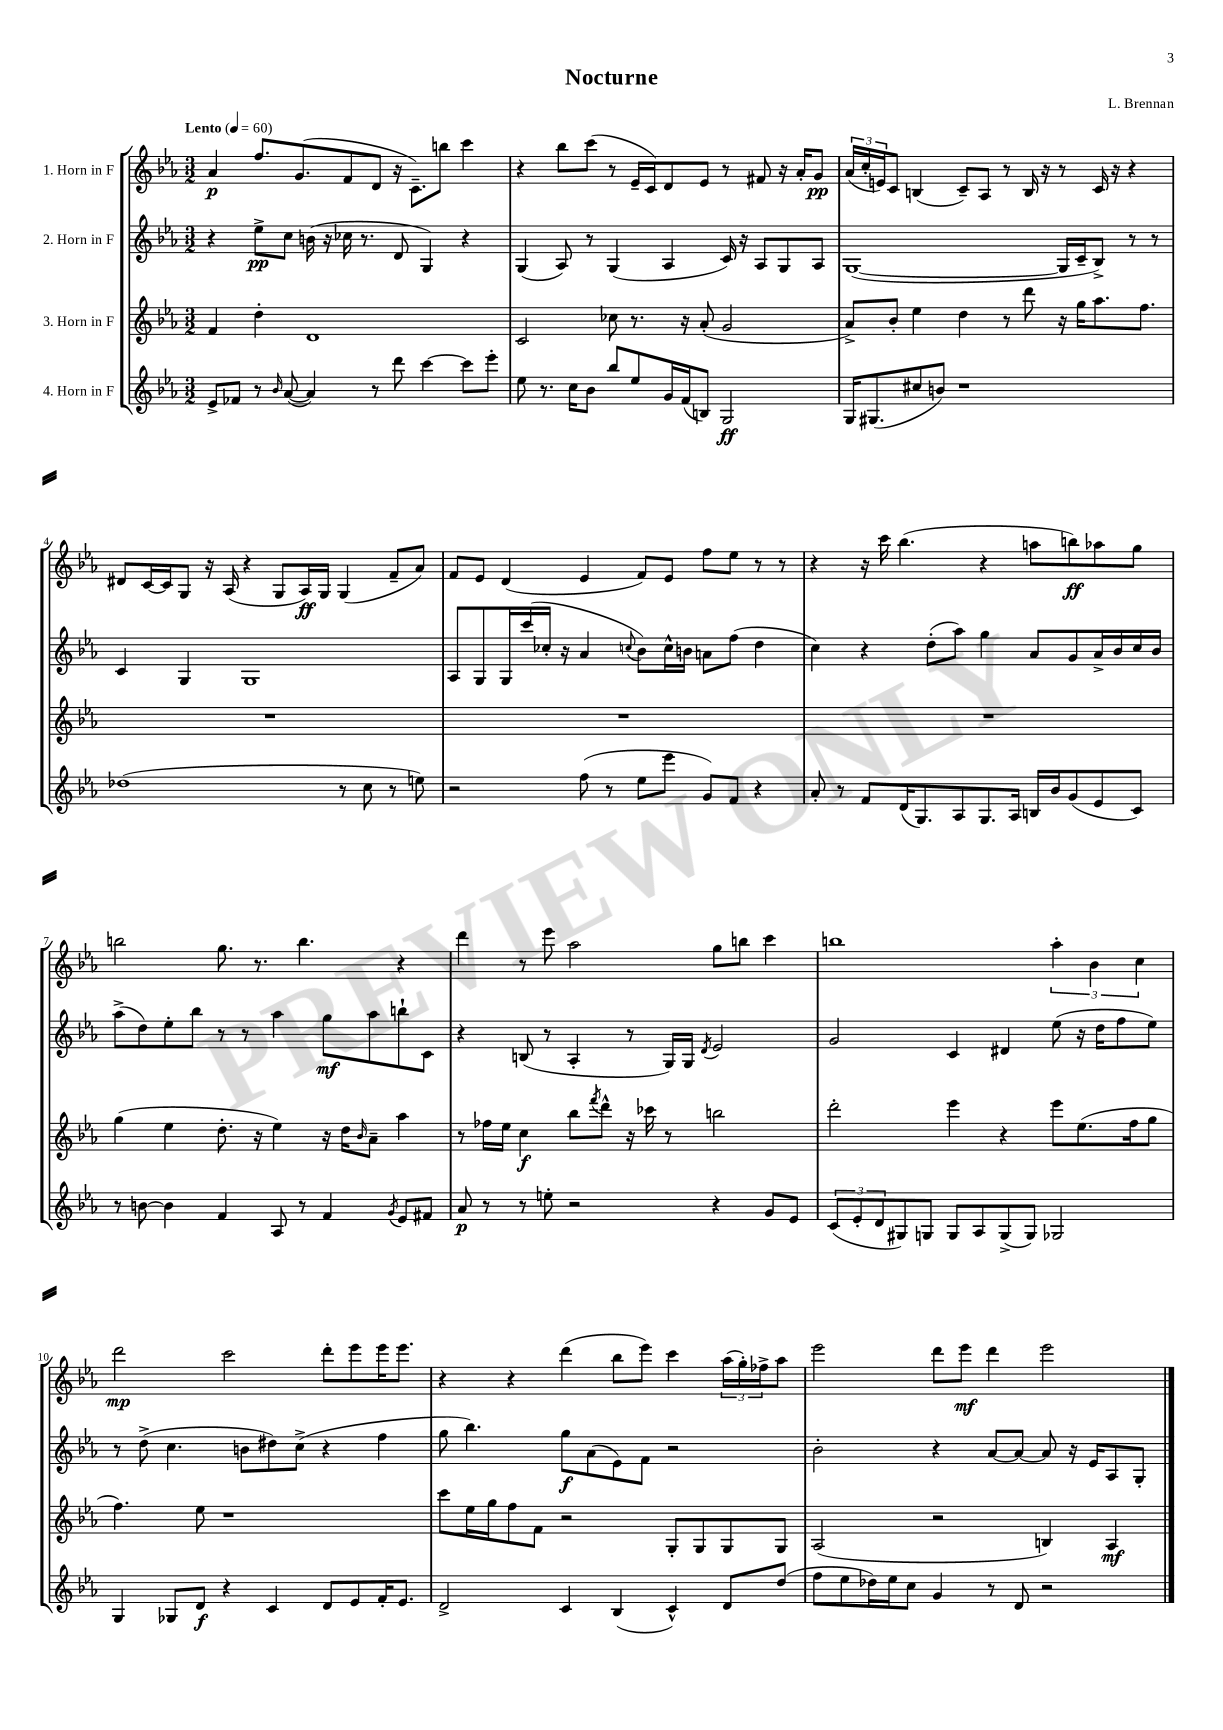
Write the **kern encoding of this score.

**kern	**dynam	**kern	**dynam	**kern	**dynam	**kern	**dynam
*part4	*part4	*part3	*part3	*part2	*part2	*part1	*part1
*staff4	*staff4	*staff3	*staff3	*staff2	*staff2	*staff1	*staff1
*I"4. Horn in F	*	*I"3. Horn in F	*	*I"2. Horn in F	*	*I"1. Horn in F	*
*clefG2	*	*clefG2	*	*clefG2	*	*clefG2	*
*k[b-e-a-]	*	*k[b-e-a-]	*	*k[b-e-a-]	*	*k[b-e-a-]	*
*M3/2	*	*M3/2	*	*M3/2	*	*M3/2	*
*MM60	*	*MM60	*	*MM60	*	*MM60	*
=1	=1	=1	=1	=1	=1	=1	=1
!	!	!	!	!	!	!LO:TX:a:B:t=Lento	!
8e-^/L	.	4f/	.	4r	.	4a-/	p
8f-X/J	.	.	.	.	.	.	.
8r	.	4dd'\	.	8ee-^\L	pp	8.ff/L	.
16qqb-/	.	.	.	.	.	.	.
([8a-/	.	.	.	8cc\J	.	.	.
.	.	.	.	.	.	(8.g/	.
4a-/])	.	1d	.	(16bn\	.	.	.
.	.	.	.	16r	.	.	.
.	.	.	.	16cc-X\	.	8f/	.
.	.	.	.	8.r	.	.	.
8r	.	.	.	.	.	8d/J	.
8ddd\	.	.	.	8d/	.	16r	.
.	.	.	.	.	.	8.c~\L)	.
[4ccc\	.	.	.	4G/)	.	.	.
.	.	.	.	.	.	8bbn\J	.
8ccc\L]	.	.	.	4r	.	4ccc\	.
8eee-'\J	.	.	.	.	.	.	.
=2	=2	=2	=2	=2	=2	=2	=2
8ee-\	.	2c/	.	(4G/	.	4r	.
8.r	.	.	.	.	.	.	.
.	.	.	.	8A-/)	.	8bb-\L	.
16cc\KL	.	.	.	.	.	.	.
8b-\J	.	.	.	8r	.	(8ccc\J	.
8bb-/L	.	8cc-X\	.	(4G/	.	8r	.
8ee-/	.	8.r	.	.	.	16e-~/LL	.
.	.	.	.	.	.	16c/J)	.
16g/L	.	.	.	4A-/	.	8d/	.
(16f/J	.	16r	.	.	.	.	.
8Bn/J)	.	(8a-'/	.	.	.	8e-/J	.
2G/	ff	2g/	.	16c/)	.	8r	.
.	.	.	.	16r	.	.	.
.	.	.	.	8A-/L	.	8f#X/	.
.	.	.	.	8G/	.	16r	.
.	.	.	.	.	.	16a-'/KL	.
.	.	.	.	8A-/J	.	8g/J	pp
=3	=3	=3	=3	=3	=3	=3	=3
16G/KL	.	8a-^/L)	.	([1G	.	(24a-/LL	.
.	.	.	.	.	.	24cc'/	.
(8.G#X/	.	.	.	.	.	.	.
.	.	.	.	.	.	24en/J)	.
.	.	8b-'/J	.	.	.	8c/J	.
8cc#X/	.	4ee-\	.	.	.	(4Bn/	.
8bn/J)	.	.	.	.	.	.	.
1r	.	4dd\	.	.	.	8c~/L)	.
.	.	.	.	.	.	8A-/J	.
.	.	8r	.	.	.	8r	.
.	.	8ddd\	.	.	.	16B/	.
.	.	.	.	.	.	16r	.
.	.	16r	.	16G/LL]	.	8r	.
.	.	16gg\KL	.	16c~/J	.	.	.
.	.	8.aa-\	.	8B-^/J)	.	16c/	.
.	.	.	.	.	.	16r	.
.	.	.	.	8r	.	4r	.
.	.	8.ff\J	.	.	.	.	.
.	.	.	.	8r	.	.	.
!!LO:LB:g=z
=4	=4	=4	=4	=4	=4	=4	=4
(1dd-X	.	1.r	.	4c/	.	8d#X/L	.
.	.	.	.	.	.	[16c/L	.
.	.	.	.	.	.	16c/J]	.
.	.	.	.	4G/	.	8G/J	.
.	.	.	.	.	.	16r	.
.	.	.	.	.	.	(16A-/	.
.	.	.	.	1G	.	4r	.
.	.	.	.	.	.	8G/L	.
.	.	.	.	.	.	16A-/L)	ff
.	.	.	.	.	.	16G/JJ	.
8r	.	.	.	.	.	(4G/	.
8cc\	.	.	.	.	.	.	.
8r	.	.	.	.	.	8f~/L	.
8een\)	.	.	.	.	.	8a-/J)	.
=5	=5	=5	=5	=5	=5	=5	=5
2r	.	1.r	.	8A-/L	.	8f/L	.
.	.	.	.	8G/	.	8e-/J	.
.	.	.	.	16G/L	.	(4d/	.
.	.	.	.	(16ccc/	.	.	.
.	.	.	.	16cc-X'/JJ	.	.	.
.	.	.	.	16r	.	.	.
(8ff\	.	.	.	4a-/	.	4e-/	.
8r	.	.	.	.	.	.	.
.	.	.	.	8qqccn/	.	.	.
8ee-\L	.	.	.	8b-\L)	.	8f/L)	.
8eee-\J	.	.	.	16cc^^\L	.	8e-/J	.
.	.	.	.	16bn\JJ	.	.	.
8g/L)	.	.	.	8an\L	.	8ff\L	.
8f/J	.	.	.	(8ff\J	.	8ee-\J	.
4r	.	.	.	4dd\	.	8r	.
.	.	.	.	.	.	8r	.
=6	=6	=6	=6	=6	=6	=6	=6
8a-'/	.	1.r	.	4cc\)	.	4r	.
8r	.	.	.	.	.	.	.
8f/L	.	.	.	4r	.	16r	.
.	.	.	.	.	.	16ccc\	.
(16d/K	.	.	.	.	.	(4.bb-\	.
8.G/)	.	.	.	.	.	.	.
.	.	.	.	(8dd'\L	.	.	.
8A-/	.	.	.	8aa-\J)	.	.	.
8.G/	.	.	.	4gg\	.	4r	.
16A-/Jk	.	.	.	.	.	.	.
16Bn/LL	.	.	.	8a-/L	.	8aan\L	.
16b-/J	.	.	.	.	.	.	.
(8g/	.	.	.	8g/	.	8bbn\)	ff
8e-/	.	.	.	16a-^/L	.	8aa-X\	.
.	.	.	.	16b-/	.	.	.
8c/J)	.	.	.	16cc/	.	8gg\J	.
.	.	.	.	16b-/JJ	.	.	.
!!LO:LB:g=z
=7	=7	=7	=7	=7	=7	=7	=7
8r	.	(4gg\	.	(8aa-^\L	.	2bbn\	.
[8bn\	.	.	.	8dd\)	.	.	.
4b\]	.	4ee-\	.	8ee-'\	.	.	.
.	.	.	.	8bb-\J	.	.	.
4f/	.	8.dd'\	.	8r	.	8.gg\	.
.	.	.	.	8r	.	.	.
.	.	16r	.	.	.	8.r	.
8A-/	.	4ee-\)	.	4aa-\	.	.	.
8r	.	.	.	.	.	4.bb\	.
4f/	.	16r	.	8gg\L	mf	.	.
.	.	16dd\KL	.	.	.	.	.
.	.	16qqb-/	.	.	.	.	.
.	.	8a-~\J	.	8aa-\	.	.	.
8qg/	.	.	.	.	.	.	.
8e-/L	.	4aa-\	.	8bbn`\	.	4r	.
8f#X/J	.	.	.	8c\J	.	.	.
=8	=8	=8	=8	=8	=8	=8	=8
8a-/	p	8r	.	4r	.	4ddd\	.
8r	.	16ff-X\LL	.	.	.	.	.
.	.	16ee-\JJ	.	.	.	.	.
8r	.	4cc\	f	(8Bn/	.	8r	.
8een'\	.	.	.	8r	.	8eee-\	.
2r	.	8bb-\L	.	4A-'/	.	2aa-\	.
.	.	8qfff/	.	.	.	.	.
.	.	8ddd^^\J	.	.	.	.	.
.	.	16r	.	8r	.	.	.
.	.	16ccc-X\	.	.	.	.	.
.	.	8r	.	16G/LL)	.	.	.
.	.	.	.	16G/JJ	.	.	.
.	.	.	.	8qd/	.	.	.
4r	.	2bbn\	.	2e-/	.	8gg\L	.
.	.	.	.	.	.	8bbn\J	.
8g/L	.	.	.	.	.	4ccc\	.
8e-/J	.	.	.	.	.	.	.
=9	=9	=9	=9	=9	=9	=9	=9
(12c/L	.	2ddd'\	.	2g/	.	1bbn	.
12e-'/	.	.	.	.	.	.	.
12d/	.	.	.	.	.	.	.
8G#X/)	.	.	.	.	.	.	.
8Gn/J	.	.	.	.	.	.	.
8G/L	.	4eee-\	.	4c/	.	.	.
8A-/	.	.	.	.	.	.	.
(8G^/	.	4r	.	4d#X/	.	.	.
8G/J)	.	.	.	.	.	.	.
2G-X/	.	8eee-\L	.	(8ee-\	.	6aa-'\	.
.	.	(8.ee-\	.	16r	.	.	.
.	.	.	.	.	.	6b-\	.
.	.	.	.	16dd\KL	.	.	.
.	.	.	.	8ff\	.	.	.
.	.	16ff\k	.	.	.	.	.
.	.	.	.	.	.	6cc\	.
.	.	8gg\J	.	8ee-\J)	.	.	.
!!LO:LB:g=z
=10	=10	=10	=10	=10	=10	=10	=10
4G/	.	4.ff\)	.	8r	.	2ddd\	mp
.	.	.	.	(8dd^\	.	.	.
8G-X/L	.	.	.	4.cc\	.	.	.
8d/J	f	8ee-\	.	.	.	.	.
4r	.	1r	.	.	.	2ccc\	.
.	.	.	.	8bn\L	.	.	.
4c/	.	.	.	8dd#X\)	.	.	.
.	.	.	.	(8cc^\J	.	.	.
8d/L	.	.	.	4r	.	8ddd'\L	.
8e-/	.	.	.	.	.	8eee-\	.
16f'/K	.	.	.	4ff\	.	16eee-\K	.
8.e-/J	.	.	.	.	.	8.eee-\J	.
=11	=11	=11	=11	=11	=11	=11	=11
2d^/	.	8ccc\L	.	8gg\	.	4r	.
.	.	16ee-\L	.	4.bb-\)	.	.	.
.	.	16gg\J	.	.	.	.	.
.	.	8ff\	.	.	.	4r	.
.	.	8f\J	.	.	.	.	.
4c/	.	2r	.	8gg\L	f	(4ddd\	.
.	.	.	.	(8a-\	.	.	.
(4B-/	.	.	.	8e-\)	.	8bb-\L	.
.	.	.	.	8f\J	.	8eee-\J)	.
4c^^/)	.	8G'/L	.	2r	.	4ccc\	.
.	.	8G/	.	.	.	.	.
8d/L	.	8G/	.	.	.	(24aa-\LL	.
.	.	.	.	.	.	24gg'\)	.
.	.	.	.	.	.	24ff-X^\J	.
(8dd/J	.	8G/J	.	.	.	8aa-\J	.
=12	=12	=12	=12	=12	=12	=12	=12
8ff\L	.	(2A-/	.	2b-'\	.	2eee-\	.
8ee-\	.	.	.	.	.	.	.
16dd-X\L)	.	.	.	.	.	.	.
16ee-\J	.	.	.	.	.	.	.
8cc\J	.	.	.	.	.	.	.
4g/	.	2r	.	4r	.	8ddd\L	.
.	.	.	.	.	.	8eee-\J	mf
8r	.	.	.	[8a-/L	.	4ddd\	.
8d/	.	.	.	8a-/J_	.	.	.
2r	.	4Bn/)	.	8a-/]	.	2eee-\	.
.	.	.	.	16r	.	.	.
.	.	.	.	16e-/KL	.	.	.
.	.	4A-/	mf	8A-/	.	.	.
.	.	.	.	8G'/J	.	.	.
==	==	==	==	==	==	==	==
*-	*-	*-	*-	*-	*-	*-	*-
